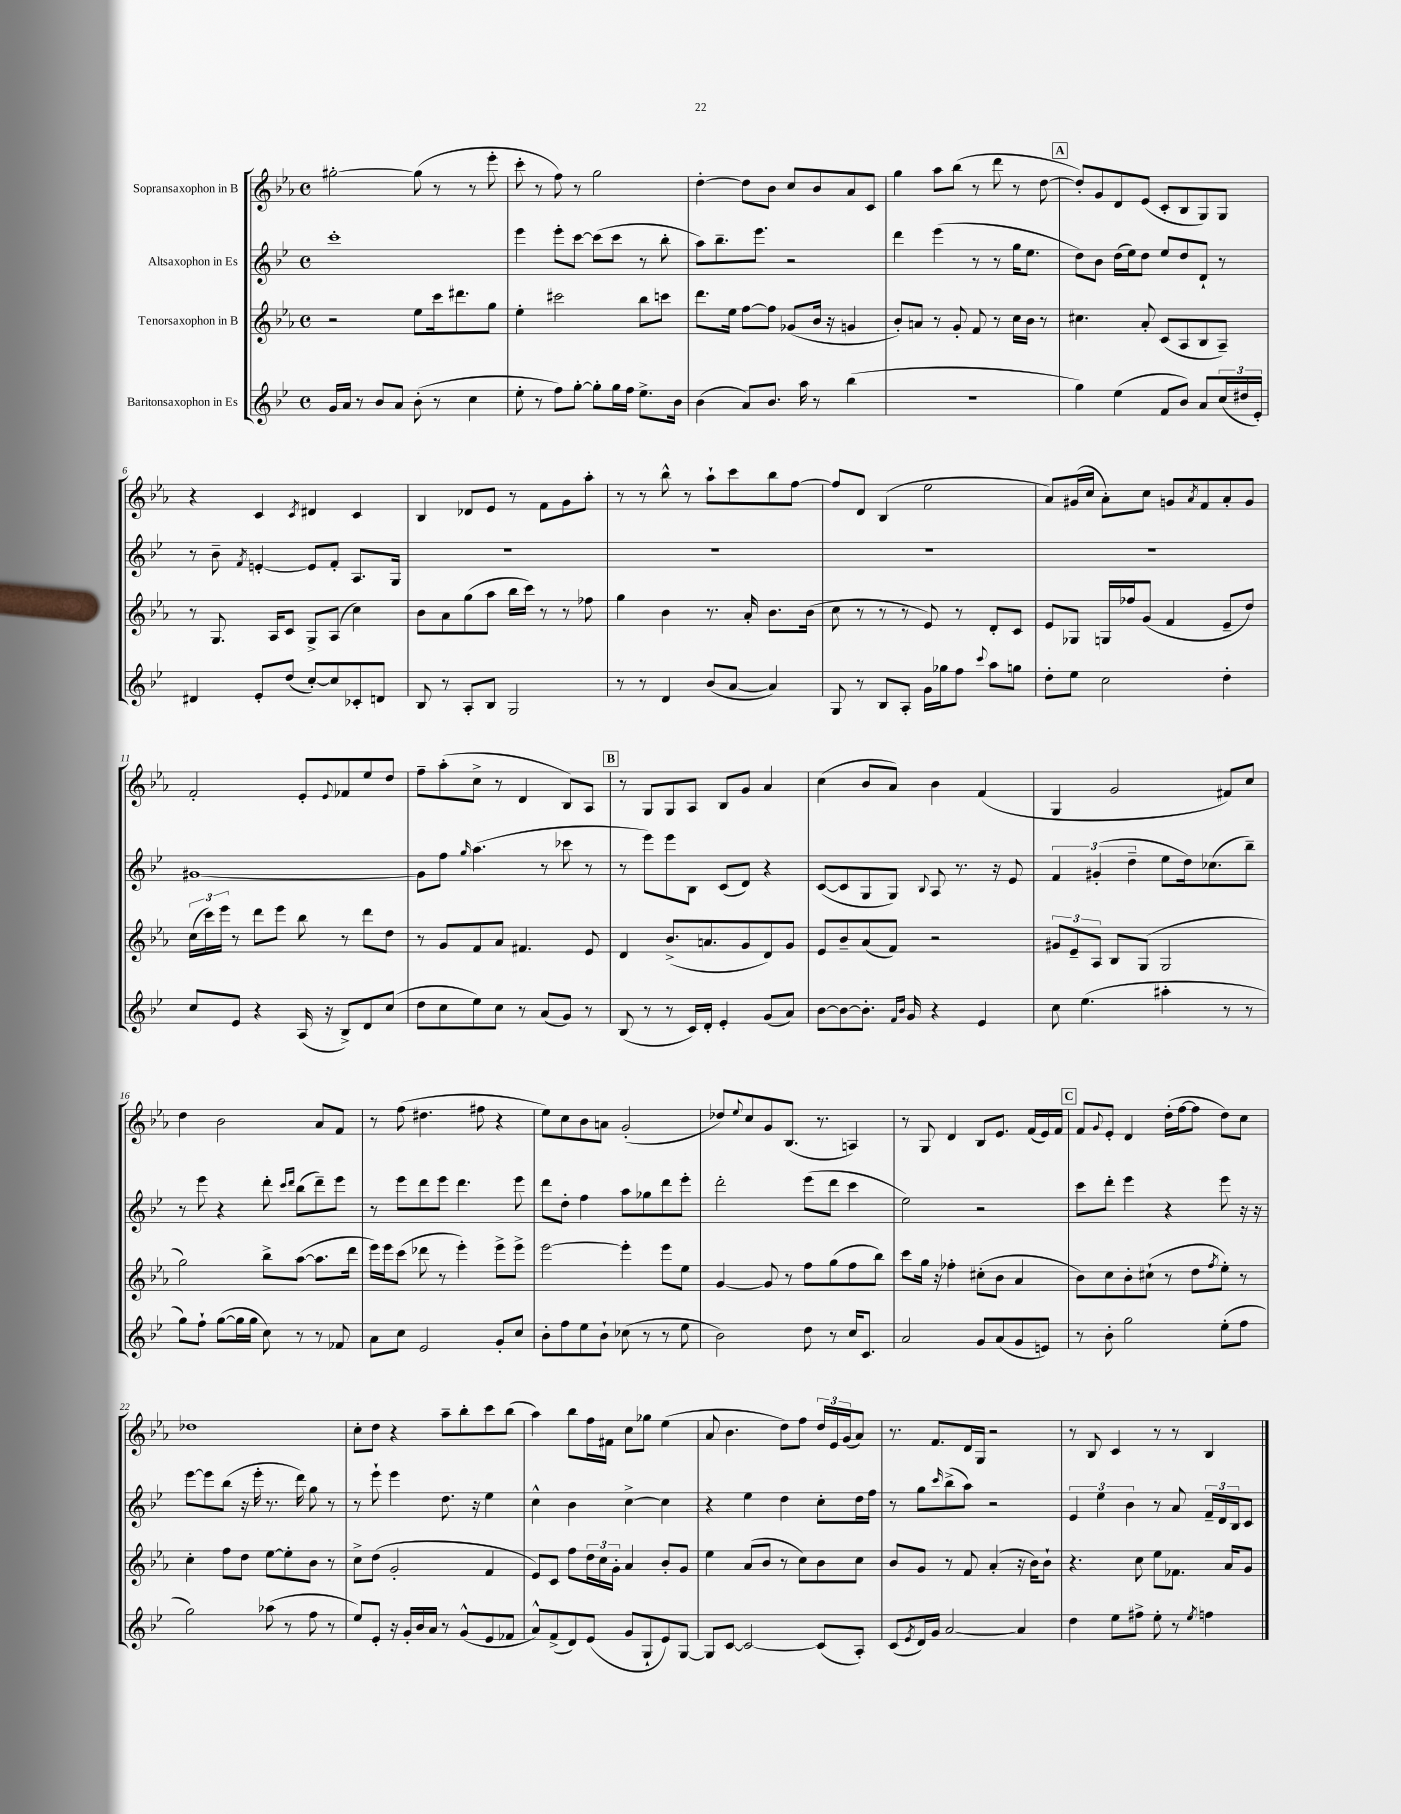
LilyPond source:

<<
\new StaffGroup <<
\new Staff = "s0" \with { instrumentName = "Sopransaxophon in B" } {
    \clef treble \key ees \major \defaultTimeSignature \time 4/4
    gis''2~-. gis''8( r8 r8 ees'''8-. |
    c'''8-. r8 f''8) r8 g''2 |
    d''4~-. d''8 bes'8 c''8 bes'8 aes'8 c'8 |
    g''4 aes''8 bes''8( r8 d'''8 r8 d''8~ |
    \mark \markup { \box "A" } d''8-.) g'8 d'8 ees'8( c'8-. bes8 g8) g8 |
    r4 c'4 \acciaccatura { c'8 } dis'4 c'4 |
    bes4 des'8 ees'8 r8 f'8 g'8 aes''8-. |
    r8 r8 bes''8-^ r8 aes''8-! c'''8 bes''8 f''8~ |
    f''8 d'8 bes4( ees''2 |
    aes'8) gis'16( c''16 aes'8-.) c''8 g'8 \acciaccatura { aes'8 } f'8 aes'8-. g'8 |
    f'2-. ees'8-. \appoggiatura { ees'8 } fes'8 ees''8 d''8 |
    f''8-- aes''8-.( c''8-> r8 d'4 bes8) aes8 |
    \mark \markup { \box "B" } r8 g8 g8 aes8 bes8 g'8 aes'4 |
    c''4( bes'8 aes'8) bes'4 f'4( |
    g4 g'2 fis'8) c''8 |
    d''4 bes'2 aes'8 f'8 |
    r8 f''8( dis''4. fis''8 r4 |
    ees''8) c''8 bes'8 a'8 g'2-.( |
    des''8) \appoggiatura { ees''8 } c''8 g'8 bes8.( r8. a4) |
    r8 g8 d'4 bes8 ees'8. f'16( ees'16) f'16 |
    \mark \markup { \box "C" } f'8 \appoggiatura { g'8 } ees'8-. d'4 d''16-.( f''16~ f''8 d''8) c''8 |
    des''1 |
    c''8-. d''8 r4 aes''8-- bes''8-. c'''8 bes''8( |
    aes''4) bes''8 f''16 fis'16 c''8 ges''8 ees''4( |
    aes'8 bes'4. d''8) f''8 \tuplet 3/2 { d''16 ees'16 g'16( } aes'8) |
    r8. f'8. d'16 g16 r2 |
    r8 bes8 c'4 r8 r8 bes4 \bar "|." |
}
\new Staff = "s1" \with { instrumentName = "Altsaxophon in Es" } {
    \clef treble \key bes \major \defaultTimeSignature \time 4/4
    c'''1-. |
    ees'''4 ees'''8-. c'''8~ c'''8( c'''8 r8 bes''8-. |
    a''8) bes''8.-- ees'''8. r2 |
    d'''4 ees'''4( r8 r8 g''16 ees''8. |
    \mark \markup { \box "A" } d''8) bes'8 d''16( ees''16) d''8 ees''8 d''8 d'8-! r8 |
    r8 bes'8-- \acciaccatura { f'8 } e'4~-. e'8 f'8-. a8. g16 |
    R1 |
    R1 |
    R1 |
    R1 |
    gis'1~ |
    gis'8 f''8 \grace { g''16 } a''4.( r8 ces'''8 r8 |
    \mark \markup { \box "B" } r8 ees'''8) ees'''8 bes8 c'8( d'8) r4 |
    c'8~( c'8 g8 g8) \appoggiatura { bes8 } a8 r8. r16 ees'8 |
    \tuplet 3/2 { f'4 gis'4-.( d''4-- } ees''8 d''16) ces''8.( bes''8--) |
    r8 ees'''8 r4 d'''8-. \grace { c'''16 d'''16 } bes''8( d'''8--) ees'''8 |
    r8 ees'''8 d'''8 ees'''8 d'''4. ees'''8 |
    d'''8 d''8-. f''4 a''8 ges''8 d'''8 ees'''8-. |
    d'''2-. ees'''8( d'''8 c'''4 |
    ees''2) r2 |
    \mark \markup { \box "C" } c'''8 d'''8-. ees'''4 r4 ees'''8 r16 r16 |
    ees'''8~ ees'''8 bes''8( r16 ees'''16-. r8. d'''16) g''8 r8 |
    r8 ees'''8-! ees'''4 d''8. r16 ees''4 |
    c''4-^ bes'4 c''4~-> c''4 |
    r4 ees''4 d''4 c''8-. d''16 f''16 |
    r8 g''8 \grace { c'''16 } bes''8->( a''8) r2 |
    \tuplet 3/2 { ees'4 ees''4 bes'4 } r8 a'8 \tuplet 3/2 { f'16-- d'16 bes16 } c'8 \bar "|." |
}
\new Staff = "s2" \with { instrumentName = "Tenorsaxophon in B" } {
    \clef treble \key ees \major \defaultTimeSignature \time 4/4
    r2 ees''8 c'''16 dis'''8. g''8 |
    ees''4-. cis'''2 bes''8 c'''8 |
    d'''8. ees''16 f''8~ f''8 ges'8( bes'16 r16 g'4 |
    bes'8-.) a'8 r8 g'8-. f'8 r8 c''16 bes'16 r8 |
    \mark \markup { \box "A" } cis''4. aes'8-. c'8( aes8 bes8 aes8--) |
    r8 g8. aes16 c'8 g8-> aes8( c''4) |
    bes'8 aes'8 g''8( aes''8 bes''16 c'''16) r8 r8 fes''8 |
    g''4 bes'4 r8. aes'16-. bes'8. bes'16( |
    c''8 r8 r8 r8 ees'8) r8 d'8-. c'8 |
    ees'8 ges8 g16 fes''16 g'8( f'4 ees'8-- d''8) |
    \tuplet 3/2 { c''16( c'''16) ees'''16 } r8 d'''8 ees'''8 bes''8 r8 d'''8 d''8 |
    r8 g'8 f'8 aes'8 fis'4. ees'8 |
    \mark \markup { \box "B" } d'4 bes'8.->( a'8. g'8 d'8) g'8 |
    ees'8 bes'8-- aes'8( f'8) r2 |
    \tuplet 3/2 { gis'8 ees'8-- aes8 } bes8 g8( g2 |
    g''2) bes''8-> aes''8~( aes''8. d'''16 |
    ees'''16) ees'''16 c'''8( des'''8 r8 ees'''4-.) ees'''8-> ees'''8-> |
    ees'''2~ ees'''4-. ees'''8 ees''8 |
    g'4~ g'8 r8 f''8 g''8( f''8 bes''8) |
    c'''8 g''16 r16 fes''4-. cis''8-.( bes'8 aes'4 |
    \mark \markup { \box "C" } bes'8) c''8 bes'8-. cis''8-!( r8 d''8 \acciaccatura { f''8 } ees''8-.) r8 |
    c''4-. f''8 d''8 ees''8~ ees''8-. bes'8 r8 |
    c''8-> d''8( g'2-. f'4 |
    ees'8) c'8 f''8 \tuplet 3/2 { d''16 c''16 g'16-. } aes'4 bes'8-. g'8 |
    ees''4 aes'8( bes'8 r8 c''8) bes'8 c''8 |
    bes'8 g'8 r8 f'8 aes'4-.( r16 bes'16) bes'8-! |
    r4. c''8 ees''8 fes'8. aes'16 g'8 \bar "|." |
}
\new Staff = "s3" \with { instrumentName = "Baritonsaxophon in Es" } {
    \clef treble \key bes \major \defaultTimeSignature \time 4/4
    g'16 a'16 r8 bes'8 a'8 bes'8-.( r8 c''4 |
    ees''8-. r8 f''8) g''8~-. g''8-. g''16 f''16 ees''8.-> bes'16 |
    bes'4( a'8) bes'8. a''16 r8 bes''4( |
    r1 |
    \mark \markup { \box "A" } g''4) ees''4( f'8 bes'8) a'8 \tuplet 3/2 { c''16( dis''16 ees'16-.) } |
    dis'4 ees'8-. d''8( c''8~-.) c''8 ces'8-. d'8 |
    bes8 r8 a8-. bes8 g2 |
    r8 r8 d'4 bes'8( a'8~ a'4) |
    g8 r8 bes8 a8-. g'16 ges''16 f''8 \appoggiatura { c'''8 } a''8 g''8 |
    d''8-. ees''8 c''2 d''4-. |
    c''8 ees'8 r4 a16( r16 bes8->) d'8 c''8( |
    d''8 c''8 ees''8) c''8 r8 a'8( g'8) r8 |
    \mark \markup { \box "B" } bes8( r8 r8 c'16) d'16-. ees'4-. g'8( a'8) |
    bes'8~ bes'8~ bes'8.-. \grace { f'16 bes'16 } g'16 r4 ees'4 |
    c''8 ees''4.( ais''4-. r8 r8 |
    g''8) f''8-! g''8~( g''16 g''16 c''8) r8 r8 fes'8 |
    a'8 c''8 ees'2 g'8-. c''8 |
    bes'8-. f''8 ees''8 bes'8-! ces''8( r8 r8 ees''8 |
    bes'2) d''8 r8 c''16 c'8. |
    a'2 g'8 a'8( g'8 e'8) |
    \mark \markup { \box "C" } r8 bes'8-. g''2 ees''8-.( f''8 |
    g''2) aes''8( r8 f''8 r8 |
    ees''8) ees'8-. r16 g'16-. bes'16 a'16 r8 g'8-^( ees'8 fes'8 |
    a'8-^) f'8->( d'8) ees'8( g'8 g8-! ees'8) g8~ |
    g8 c'8~ c'2~ c'8( a8-.) |
    c'8( \acciaccatura { ees'8 } d'16) g'16 a'2~ a'4 |
    d''4 ees''8 fis''8-> ees''8-. r8 \acciaccatura { ees''8 } f''4 \bar "|." |
}
>>
>>
